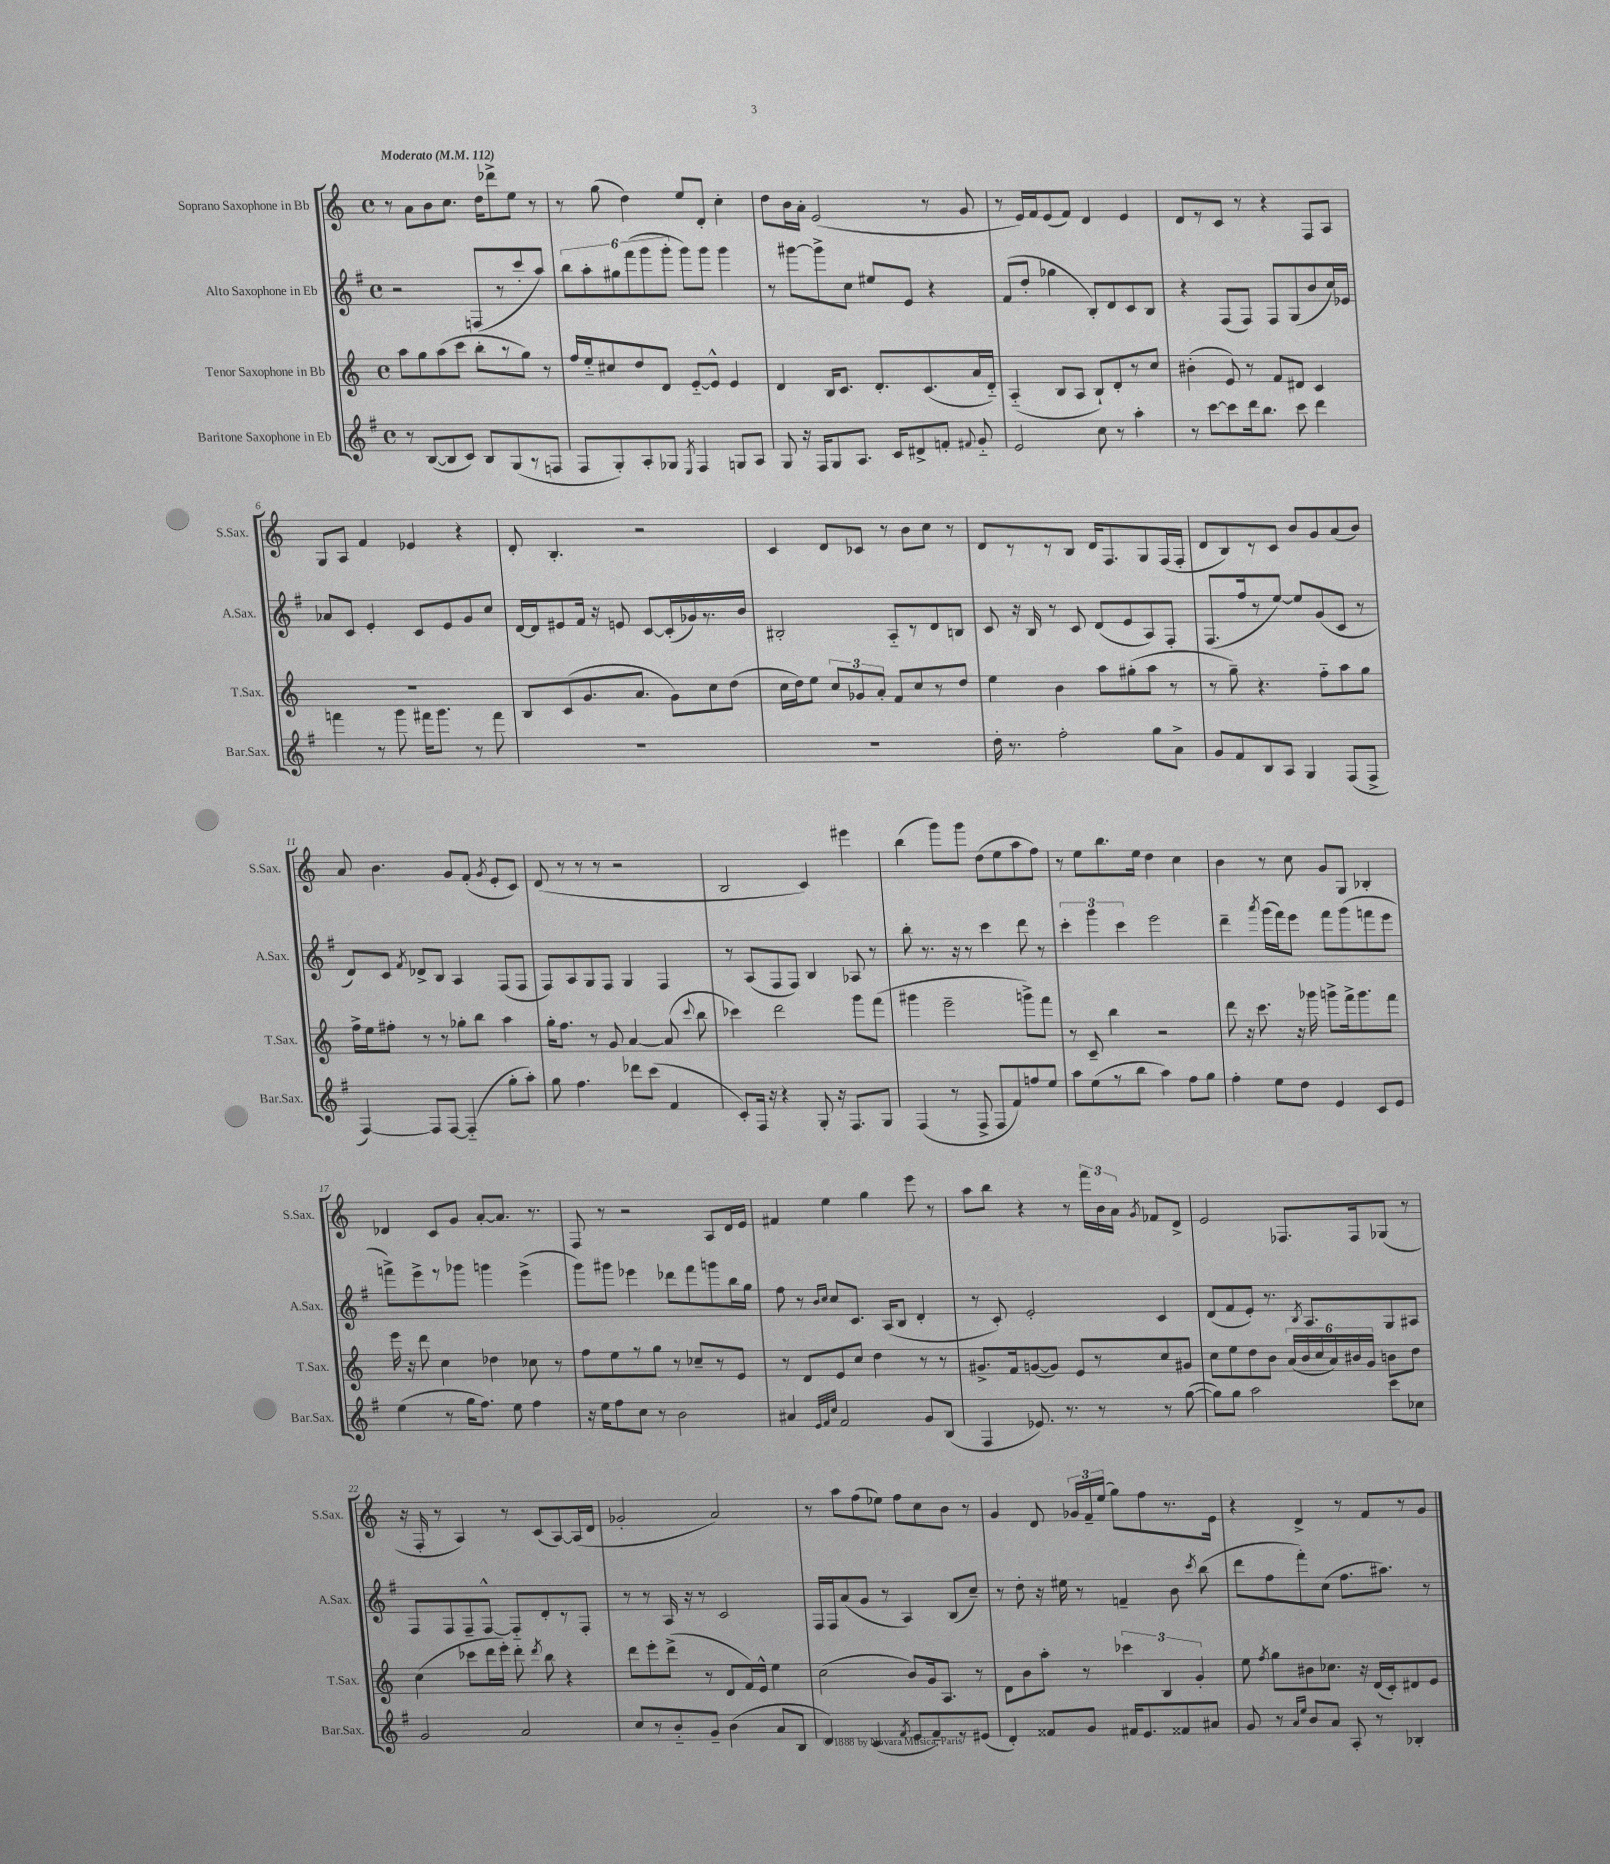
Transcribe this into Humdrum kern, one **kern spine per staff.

**kern	**kern	**kern	**kern
*staff4	*staff3	*staff2	*staff1
*clefG2	*clefG2	*clefG2	*clefG2
*k[f#]	*k[]	*k[f#]	*k[]
*M4/4	*M4/4	*M4/4	*M4/4
*met(c)	*met(c)	*met(c)	*met(c)
*MM112	*MM112	*MM112	*MM112
8r	8aa\L	2r	8r
([8B/L	8gg\	.	8a\L
8B/]	(8aa\	.	8b\
8c/J)	8ccc\J	.	8.cc\J
8B/L	8bb'\L	(8F/L	.
.	.	.	16dd\LK
(8G/	8r	8r	8ddd-^\
8r	8gg\J)	8ccc'/	8ee\J
8F/J	8r	8aa/J)	8r
=	=	=	=
8F#/L	16ff/LL	12bb\L	8r
.	16ee'~/J	.	.
.	.	12aa'\	.
8G'/)	8cc#/	.	(8gg\
.	.	12gg#\	.
8A'/	8dd/	(12fff#\	4dd\)
.	.	12ggg\	.
8G-/J	8d/J	.	.
.	.	12ggg'\J	.
8qE/	.	.	.
4F#/	[8e'~/L	8ggg\L)	8ee/L
.	8e^^/]J	8ggg\J	8d'/J
8G/L	4e/	4ggg\	4cc'\
8A/J	.	.	.
=	=	=	=
8G/	4d/	8r	8dd\L
16r	.	[8ggg#\L	16b\L
16F#/LK	.	.	16a'\JJ
8G/	16B/LK	8ggg#^\]	(2e/
.	8.c/J	.	.
8.A/J	.	8cc\J	.
.	8.d'/L	8ee#/L	.
16c/LK	.	.	.
8d#^/	.	8e/J	.
.	(8.c/	.	.
8f'/J	.	4r	8r
8qqf#/	.	.	.
8g'~/	16a/L	.	8g/
.	16d'~/JJ)	.	.
=	=	=	=
2e/	(4A'~/	(8f#/L	8r
.	.	8dd'/J	16e/LL)
.	.	.	16f/J
.	8B/L	4gg-\	(8e/
.	8A/J	.	8f/J)
8cc\	8B`/L)	8B'/L)	4d/
8r	8d'/	8d/	.
4aa'\	8r	8c/	4e/
.	8cc/J	8B/J	.
=	=	=	=
8r	(4b#'\	4r	8d/L
[8ccc\L	.	.	8r
8ccc\]	8e/)	(8F#/L	8c/J
16ddd\k	8r	8F#/J)	8r
8.bb\J	.	.	.
.	8f/L	8F#/L	4r
8ccc\	8d#/J	(8G/	.
4ddd\	4c/	8b/	8F/L
.	.	16cc/L)	8A/J
.	.	16e-/JJ	.
=	=	=	=
4fff\	1r	8a-/L	8G/L
.	.	8c/J	8A/J
8r	.	4e'/	4f/
8ggg\	.	.	.
16fff#\LK	.	8c/L	4e-/
8.ggg\J	.	.	.
.	.	8e/	.
8r	.	8g/	4r
8fff#\	.	8cc/J	.
=	=	=	=
1r	8B/L	[16d/LL	8d'/
.	.	16d/]J	.
.	(8c/	8e#/	4.B'/
.	8.g/	16f#/Jk	.
.	.	16r	.
.	.	8e/	.
.	8.a/J	.	.
.	.	[8c/L	2r
.	8g\L)	(16c'/]L	.
.	.	16g-/)	.
.	8cc\	8.r	.
.	(8dd\J	.	.
.	.	16b/JJ	.
=	=	=	=
1r	16cc\LL	2B#'/	4c/
.	16dd\J)	.	.
.	8ee\J	.	.
.	12cc/L	.	8d/L
.	12g-/	.	.
.	.	.	8c-/J
.	12a'/J	.	.
.	8f/L	8A'~/L	8r
.	8cc/	8r	8b\L
.	8r	8d/	8cc\J
.	8dd/J	8B/J	8r
=	=	=	=
16dd'\	4ee\	8c/	8d/L
8.r	.	.	.
.	.	16r	8r
.	.	16B/	.
2ff#'\	4b\	8r	8r
.	.	8c/	8B/J
.	8aa\L	(8d/L	16d/LK
.	.	.	8.F/
.	(8gg#'\	8e/	.
8gg\L	8aa\J	8A/)	8G/
8a^\J	8r	8F#'/J	(16F/L
.	.	.	16F'/JJ
=	=	=	=
8g/L	8r	(8.F#/L	8d/L
8f#/	8gg~\)	.	8B/)
.	.	16ff#/k	.
8B/	4.r	8r	8r
8A/J	.	[8ee/J)	8c/J
4G/	.	8ee/]L	8b/L
.	8ff'~\L	(8g/	8g/
(8F#/L	8aa\	8c/J	(8a/
8F#^/J	8gg\J	8r	8b/J)
=	=	=	=
[4F#/)	16ff^\LL	8d/L)	8a/
.	16ee\J	.	.
.	8ff#'\J	8c/J	4.b\
.	.	8qf#/	.
8F#/]L	8r	8d-^/L	.
[8F#/J	8r	8B/J	.
(4F#'~/]	8gg-'\L	4A/	8g/L
.	8bb\J	.	(8f'/J
.	.	.	8qg/
8gg'\L	4aa\	(8F#/L	8e'/L
8aa'\J)	.	8F#/J	8c/J)
=	=	=	=
8gg\	16gg'\LK	8F#/L)	(8d/
.	8.ff\J	.	.
4.ff#\	.	8A/	8r
.	8r	8G/	8r
.	8g/	8F#/J	8r
8ddd-\L	[4a/	4G/	2r
(8ccc\J	.	.	.
4f#/	(8a/]	4F#/	.
.	8qqccc/	.	.
.	8bb\	.	.
=	=	=	=
8c'/L)	4ccc-\)	8r	2B/
16F#/Jk	.	(8A/L	.
16r	.	.	.
4r	2ddd\	8F#/	.
.	.	8F#/J)	.
8G'/	.	4B/	4c/)
16r	.	.	.
8.F#/L	.	.	.
.	8ggg\L	8A-/	4eee#\
8G/J	(8fff\J	8r	.
=	=	=	=
(4F#/	4ggg#\	8bb'\	(4bb\
.	.	8.r	.
8r	2eee~\	.	8ggg\L)
.	.	16r	.
8F#^/	.	8r	8ggg\J
8F#/L	.	4ccc\	(8dd\L
8f#/)	.	.	8ee\
8ff/	8ggg^\L)	8ddd\	8aa\
8ee/J	8fff\J	8r	8ff\J)
=	=	=	=
8aa\L	8r	6ccc'\	8r
(8ee\	8c~/	.	8ee\L
.	.	6ggg\	.
8r	4bb\	.	8.bb\
.	.	6ccc\	.
8bb\J	.	.	.
.	.	.	16ee\Jk
4aa\)	2r	2eee\	4dd\
8ff#\L	.	.	4cc\
8gg\J	.	.	.
=	=	=	=
4ff#'\	8ddd\	4ddd~\	4b\
.	16r	.	.
.	8.ccc\	.	.
.	.	8qaaa/	.
8ee\L	.	(16ggg\LL	8r
.	.	16fff#\J)	.
8dd\J	16r	8eee\J	8cc\
.	16ggg-\	.	.
4e/	8ggg^\L	8fff#\L	8g/L
.	16fff^\k	(8ggg\	8G/J
.	8.ggg\	.	.
8c/L	.	8fff\	4B-'/
8e/J	8fff\J	8eee\J	.
=	=	=	=
(4ee\	16eee\	8fff^\L)	4d-/
.	16r	.	.
.	8ddd\	8eee^\	.
8r	4cc\	8r	8c/L
16gg\LK	.	8ggg-\J	8g/J
8.ff#\J)	.	.	.
.	4dd-\	4ggg\	[8a'/L
8ee\	.	.	8.a/]J
4ff#\	8cc-\	(4eee^\	.
.	.	.	8.r
.	8r	.	.
=	=	=	=
16r	8ff\L	8ggg\L)	8F/
16ee\LK	.	.	.
8ff#\	8ee\	8ggg#\J	8r
8cc\J	8r	4eee-\	2r
8r	8gg\J	.	.
2b\	8r	8ddd-\L	.
.	8cc-~/L	8fff#\	.
.	8r	8ggg\	8A/L
.	8e/J	16bb\L	16d/L
.	.	16gg\JJ	16e/JJ
=	=	=	=
4a#/	8r	8ff#\	4f#/
.	8d/L	8r	.
32qqe/LLL	.	.	.
32qqf#/	.	16qqb/LL	.
32qqcc/JJJ	.	16qqcc/JJ	.
2f#/	8e/	8cc/L	4ee\
.	8cc/J	8.c/J	.
.	4dd\	.	4gg\
.	.	(16A/LK	.
.	.	8B/J	.
8g/L	8r	4d'/	8eee\
(8B/J	8r	.	8r
=	=	=	=
4F#/	8.g#^/L	8r	8aa\L
.	.	8c'/)	8bb\J
.	16f/k	.	.
8.e-/)	([8g/	2e'/	4r
.	8g/]J)	.	.
8.r	.	.	.
.	8e/L	.	8r
8r	8r	.	24fff\LL
.	.	.	24b\
.	.	.	24a\JJ
.	.	.	8qg/
8r	8cc/	4c/	8f-/L
([8gg\	8g#/J	.	8d^/J
=	=	=	=
8gg\]L)	8cc\L	(8d/L	2e/
8gg\J	8ee\	8f#/	.
2aa\	8dd\	8e'/J)	.
.	8b\J	8.r	.
.	(24a/LL	.	8.F-/L
.	24b/	.	.
.	.	8qB/	.
.	.	8.A/L	.
.	24cc/	.	.
.	24a/)	.	.
.	24b#/	.	.
.	.	.	16F-/k
.	24g/JJ	.	.
8ccc\L	8b\L	8G/	(8G-/J
8cc-\J	8dd\J	8A#/J	8r
=	=	=	=
2g/	(4cc\	8F#/L	16r
.	.	.	16F'/
.	.	8F#/	8r
.	8ccc-\L	8F#~/	4A/)
.	16ddd\L	[8F#^^/J	.
.	16eee'\JJ)	.	.
2a/	8ddd'\	8F#'~/]L	8r
.	8qddd/	.	.
.	8bb\	8d'/	(8c/L
.	4r	8r	[8A/)
.	.	8F#'/J	(16A/]L
.	.	.	16d/JJ
=	=	=	=
8cc/L	8ddd\L	8r	2g-'/
8r	8eee'\	8r	.
8b'~/	(8ddd^\J	16A/	.
.	.	16r	.
8g~/J	8r	8r	.
(4b\	8d/L	2c/	2a/)
.	16f/L)	.	.
.	16e^^/JJ	.	.
8a/L	4ee\	.	.
8B/J	.	.	.
=	=	=	=
4d/)	(2cc\	16F#/LL	8r
.	.	16F#/J	.
.	.	(8a/	8aa\L
(4c/	.	8g/J	(8ff\
.	.	8r	8ee-\J)
8qf#/	.	.	.
8e/L	8b/L)	4A/)	8ff\L
8f#~/)	16g/k	.	8cc\
.	8.A/J	.	.
8r	.	(8B/L	8b\J
(8e#/J	8r	8cc~/J)	8r
=	=	=	=
4d'/)	8d\L	8r	4g/
.	8b\	8dd'\	.
8f##/L	8aa'\J	16r	8d/
.	.	16ee#\	.
8g/J	8r	8r	24g-/LL
.	.	.	24f~/
.	.	.	(24ee/JJ
16f#/LK	6ccc-\	4f~/	8gg\L)
8.e/	.	.	.
.	.	.	8ff\
.	6B/	.	.
8f##/	.	8b\	8.r
.	6g'/	.	.
.	.	8qccc/	.
8a#/J	.	(8bb\	.
.	.	.	16e\Jk
=	=	=	=
8g/	8ee\	8ddd\L	4r
.	8qff/	.	.
8r	8gg\L	8ff#\	.
16qqa/LL	.	.	.
16qqee/JJ	.	.	.
8b/L	8b#\	8fff#'\)	4d^/
8a/J	8.cc-\J	(8cc\J	.
8A'/	.	8.ff#\L	8r
.	16r	.	.
8r	(16d/LL	.	8f/L
.	16c'/J)	8.aa#\J)	.
4B-'/	8d#/	.	8r
.	8e/J	8r	8g/J
==	==	==	==
*-	*-	*-	*-
